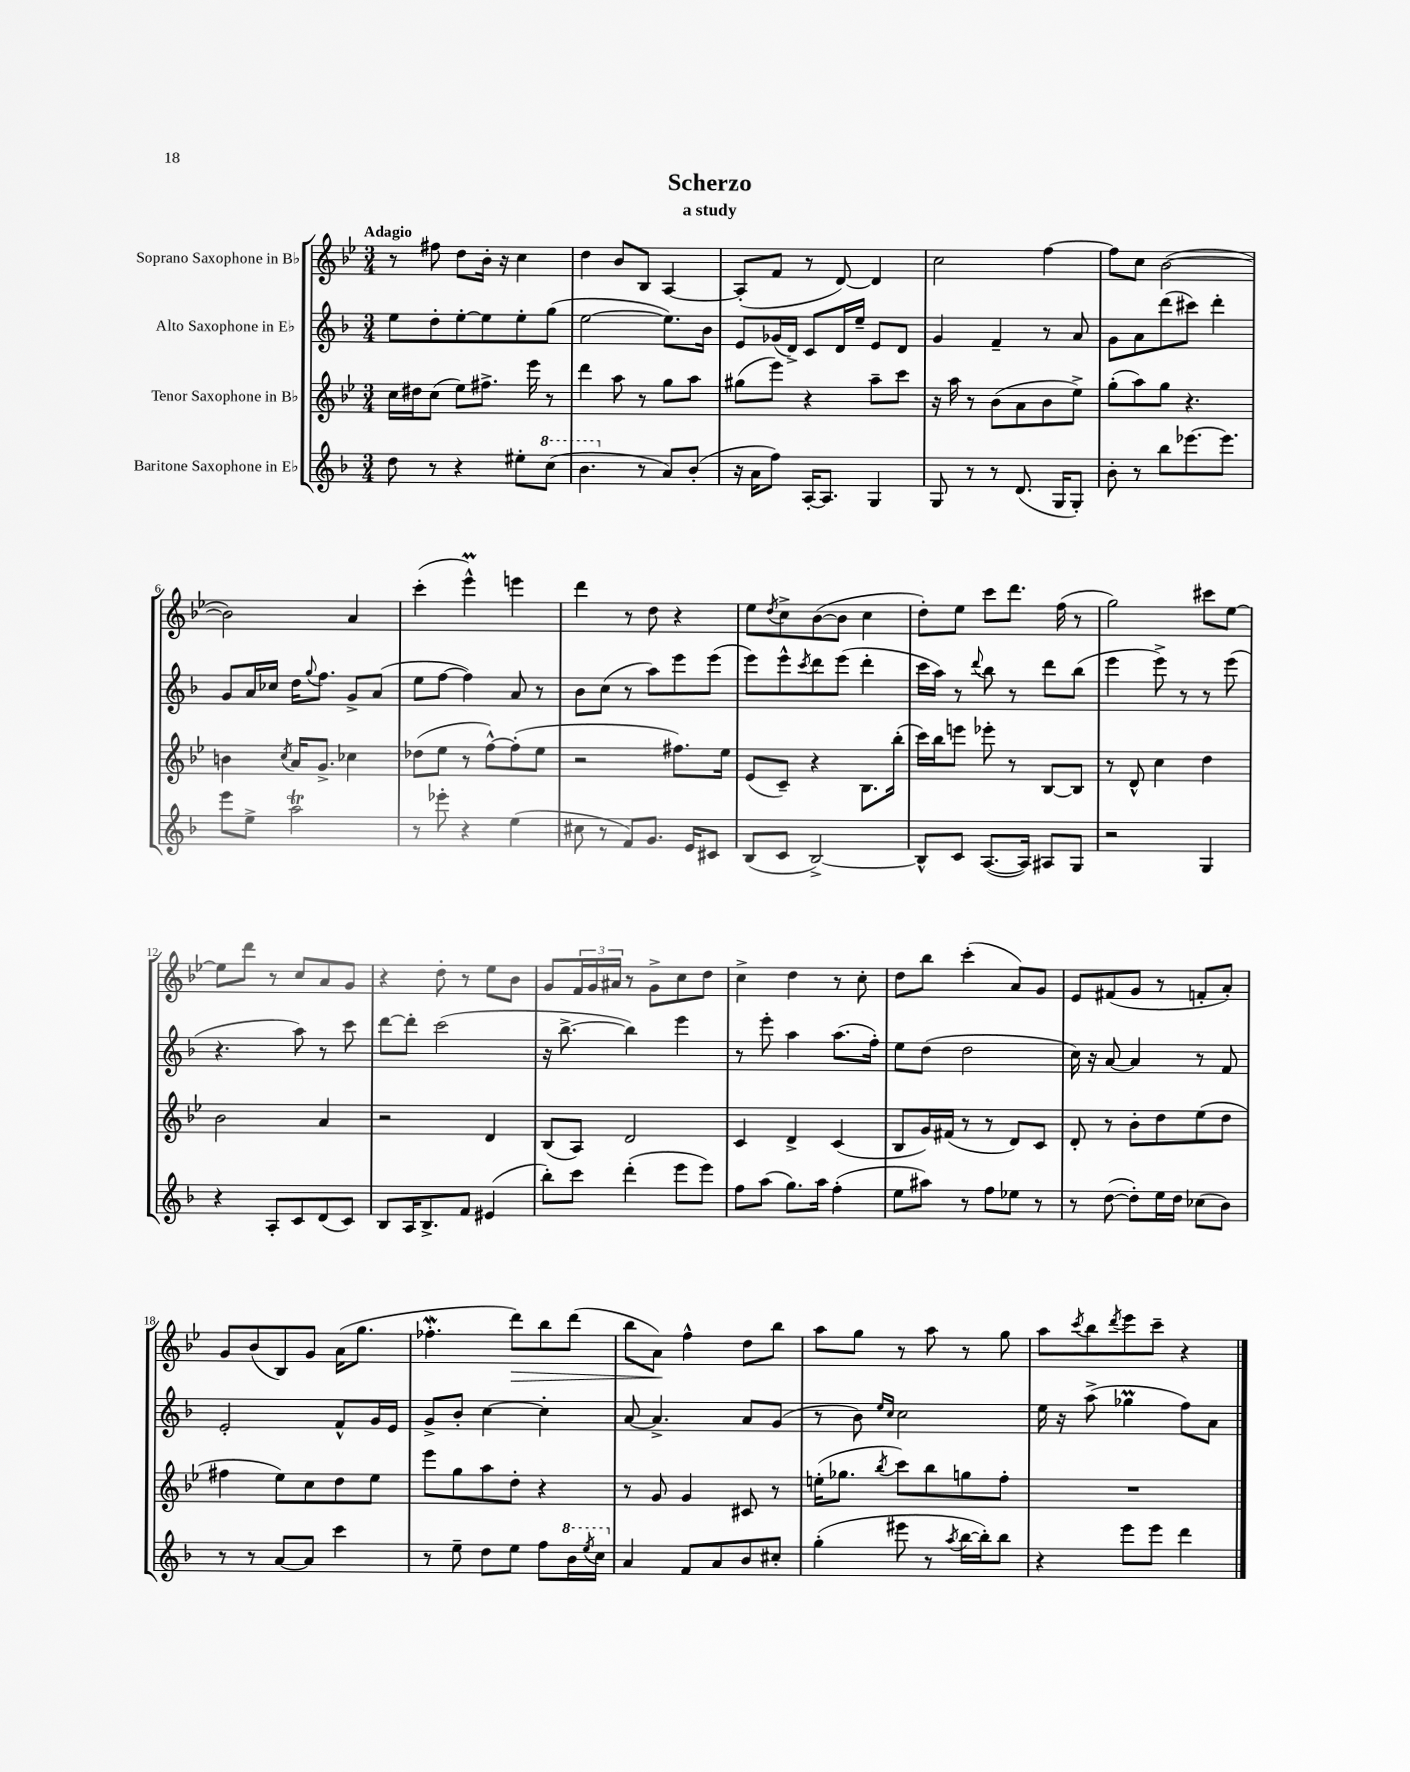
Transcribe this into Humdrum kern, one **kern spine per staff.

**kern	**kern	**kern	**kern	**dynam
*part4	*part3	*part2	*part1	*part1
*staff4	*staff3	*staff2	*staff1	*staff1
*I"Baritone Saxophone in E♭	*I"Tenor Saxophone in B♭	*I"Alto Saxophone in E♭	*I"Soprano Saxophone in B♭	*
*clefG2	*clefG2	*clefG2	*clefG2	*
*k[b-]	*k[b-e-]	*k[b-]	*k[b-e-]	*
*M3/4	*M3/4	*M3/4	*M3/4	*
=1	=1	=1	=1	=1
!	!	!	!LO:TX:a:B:t=Adagio	!
8dd\	16cc\LL	8ee\L	8r	.
.	16dd#X\J	.	.	.
8r	(8cc\J	8dd'\	8ff#X\	.
4r	8ee-\L)	[8ee'\	8dd\L	.
.	8.ff#X^\J	8ee\]	16b-'\Jk	.
.	.	.	16r	.
8ee#X'\L	.	8ee'\	4cc\	.
.	16eee-\	.	.	.
*8va	*	*	*	*
(8ccc\J	8r	(8gg\J	.	.
=2	=2	=2	=2	=2
4.bb-\	4ddd\	[2ee\	4dd\	.
.	8aa\	.	8b-/L	.
*X8va	*	*	*	*
8r	8r	.	8B-/J	.
8a/L)	8gg\L	8.ee\L])	[4A/	.
(8b-'/J	8aa\J	.	.	.
.	.	16b-\Jk	.	.
=3	=3	=3	=3	=3
16r	(8gg#X\L	8e/L	(8A'/L]	.
16a\KL	.	.	.	.
8ff\J)	8eee-\J)	(16g-X/L	8f/J	.
.	.	16d^/JJ)	.	.
[16A'/KL	4r	8c/L	8r	.
8.A/J]	.	.	.	.
.	.	16d/L	[8d/)	.
.	.	16ee~/JJ	.	.
4G/	8aa~\L	8e/L	4d/]	.
.	8ccc\J	8d/J	.	.
=4	=4	=4	=4	=4
8G/	16r	4g/	2cc\	.
.	16aa\	.	.	.
8r	8r	.	.	.
8r	(8b-\L	4f~/	.	.
(8.d/	8a\	.	.	.
.	8b-\	8r	[4ff\	.
16G/KL	.	.	.	.
8G'/J)	8ee-^\J)	8a/	.	.
=5	=5	=5	=5	=5
8b-'\	(8gg'\L	8g\L	8ff\L]	.
8r	8aa\)	8a\	8cc\J	.
8bb-\L	8gg\J	(8ddd\	([2b-\	.
[8.eee-X\	4.r	8ccc#X\J)	.	.
.	.	4ddd'\	.	.
8.eee-\J]	.	.	.	.
!!LO:LB:g=z
=6	=6	=6	=6	=6
8eee\L	4bn\	8g/L	2b-\])	.
8ee^\J	.	16a/L	.	.
.	.	16cc-X/JJ	.	.
.	8qcc/	.	.	.
2aat\	16a/KL	16dd\KL	.	.
.	.	8qqgg/	.	.
.	8.g^/J	8.ff\J	.	.
.	4cc-X\	8g^/L	4a/	.
.	.	(8a/J	.	.
=7	=7	=7	=7	=7
8r	(8dd-X\L	8ee\L	(4ccc'\	.
8eee-X'\	8ee-\J	[8ff\J	.	.
4r	8r	4ff\])	4eee-M^^\)	.
.	[8ff^^\L)	.	.	.
(4ee\	(8ff'\]	8a/	4eeen\	.
.	8ee-\J	8r	.	.
=8	=8	=8	=8	=8
8cc#X\	2r	8b-\L	4ddd\	.
8r	.	(8cc\J	.	.
8f/L)	.	8r	8r	.
8.g/J	.	8aa\L)	8dd\	.
.	8.ff#X\L)	8eee\	4r	.
16e/KL	.	.	.	.
8c#X/J	.	(8eee\J	.	.
.	16ee-\Jk	.	.	.
=9	=9	=9	=9	=9
(8B-/L	(8e-/L	8eee\L)	8ee-\L	.
.	.	.	8qdd/	.
8c/J	8c~/J)	8eee^^\	8cc^\	.
.	.	8qccc/	.	.
[2B-^/)	4r	8ddd\	([8b-\	.
.	.	(8eee\J	8b-\J]	.
.	8.B-\L	4ddd'\	4cc\	.
.	(16bb-'\Jk	.	.	.
=10	=10	=10	=10	=10
8B-^^/L]	16ccc\LL)	16ccc\LL	8dd'\L)	.
.	16bb-\J	16aa\JJ)	.	.
8c/J	8eeen\J	8r	8ee-\J	.
.	.	8qqddd/	.	.
([8.A/L	8eee-X'\	8bb-\	8ccc\L	.
.	8r	8r	8.ddd\J	.
16A/Jk])	.	.	.	.
8A#X/L	[8B-/L	8ddd\L	.	.
.	.	.	(16ff\	.
8G/J	8B-/J]	(8bb-\J	8r	.
=11	=11	=11	=11	=11
2r	8r	4eee\	2gg\)	.
.	8d^^/	.	.	.
.	4cc\	8eee^\)	.	.
.	.	8r	.	.
4G/	4dd\	8r	8ccc#X\L	.
.	.	(8eee\	[8ee-\J	.
!!LO:LB:g=z
=12	=12	=12	=12	=12
4r	2b-\	4.r	8ee-\L]	.
.	.	.	8ddd\J	.
8A'/L	.	.	8r	.
8c/	.	8aa\)	8cc/L	.
(8d/	4a/	8r	8a/	.
8c/J)	.	8ccc\	8g/J	.
=13	=13	=13	=13	=13
8B-/L	2r	[8ddd\L	4r	.
16A/K	.	8ddd'\J]	.	.
8.B-^/	.	.	.	.
.	.	(2ccc\	8dd'\	.
8f/J	.	.	8r	.
(4e#X/	4d/	.	8ee-\L	.
.	.	.	8b-\J	.
=14	=14	=14	=14	=14
8bb-'\L)	(8B-/L	16r	8g/L	.
.	.	[8.bb-^\	.	.
8ccc\J	8A/J)	.	24f/L	.
.	.	.	24g/	.
.	.	.	24a#X/JJ	.
(4ddd'\	2d/	4bb-\])	8r	.
.	.	.	8g^\L	.
8eee\L	.	4eee\	8cc\	.
8eee\J)	.	.	8dd\J	.
=15	=15	=15	=15	=15
8ff\L	4c/	8r	4cc^\	.
(8aa\J	.	8eee'\	.	.
8.gg\L)	4d^/	4aa\	4dd\	.
16aa\Jk	.	.	.	.
(4ff'\	(4c/	(8.aa\L	8r	.
.	.	.	8cc'\	.
.	.	16ff'\Jk)	.	.
=16	=16	=16	=16	=16
8ee\L	8B-/L	8ee\L	8dd\L	.
8aa#X\J)	16g/L)	(8dd\J	8bb-\J	.
.	(16f#X/JJ	.	.	.
8r	8r	2dd\	(4ccc'\	.
8ff\L	8r	.	.	.
8ee-X\J	8d/L)	.	8a/L)	.
8r	8c/J	.	8g/J	.
=17	=17	=17	=17	=17
8r	8d'/	16cc\)	8e-/L	.
.	.	16r	.	.
([8dd\	8r	[8a/	(8f#X/	.
8dd'\L])	8b-'\L	4a/]	8g/J	.
16ee\L	8dd\	.	8r	.
16dd\JJ	.	.	.	.
(8cc-X\L	(8ee-\	8r	8fn'/L	.
8b-\J)	8dd\J	8f/	8a'/J)	.
!!LO:LB:g=z
=18	=18	=18	=18	=18
8r	4ff#X\	2e'/	8g/L	.
8r	.	.	(8b-/	.
[8a/L	8ee-\L)	.	8B-/)	.
8a/J]	8cc\	.	8g/J	.
4ccc\	8dd\	8f^^/L	(16a\KL	.
.	.	.	8.gg\J	.
.	8ee-\J	16g/L	.	.
.	.	16e/JJ	.	.
=19	=19	=19	=19	=19
8r	8eee-\L	8g^/L	4.ff-Xw'\	.
8ee~\	8gg\	8b-'/J	.	.
8dd\L	8aa\	[4cc\	.	.
!	!	!	!	!LO:HP:b
8ee\J	8dd'\J	.	8ddd\L)	>
8ff\L	4r	4cc'\]	8bb-\	.
*8va	*	*	*	*
16bb-\L	.	.	(8ddd\J	.
8qeee/	.	.	.	.
16ccc\JJ	.	.	.	.
=20	=20	=20	=20	=20
*X8va	*	*	*	*
4a/	8r	[8a/	8bb-\L	.
.	8g/	4.a^/]	8a\J)	.
8f/L	4g/	.	4ff^^\	]
8a/	.	.	.	.
8b-/	8c#X/	8a/L	8dd\L	.
8cc#X'/J	8r	(8g/J	8bb-\J	.
=21	=21	=21	=21	=21
(4gg'\	(16een'\KL	8r	8aa\L	.
.	8.gg-X\J	.	.	.
.	.	8b-\)	8gg\J	.
.	.	16qqee/LL	.	.
.	8qbb-/	16qqcc/JJ	.	.
8eee#X\	8ccc\L)	2cc\	8r	.
8r	8bb-\	.	8aa\	.
8qaa/	.	.	.	.
[16bb-\LL	8ggn\	.	8r	.
16bb-'\J])	.	.	.	.
8bb-\J	8ff'\J	.	8gg\	.
=22	=22	=22	=22	=22
4r	2.r	16ee\	8aa\L	.
.	.	16r	.	.
.	.	.	8qccc/	.
.	.	(8aa^\	8bb-\	.
.	.	.	8qddd/	.
8eee\L	.	4gg-XM\	8eee-\	.
8eee\J	.	.	8ccc~\J	.
4ddd\	.	8ff\L)	4r	.
.	.	8a\J	.	.
==	==	==	==	==
*-	*-	*-	*-	*-
